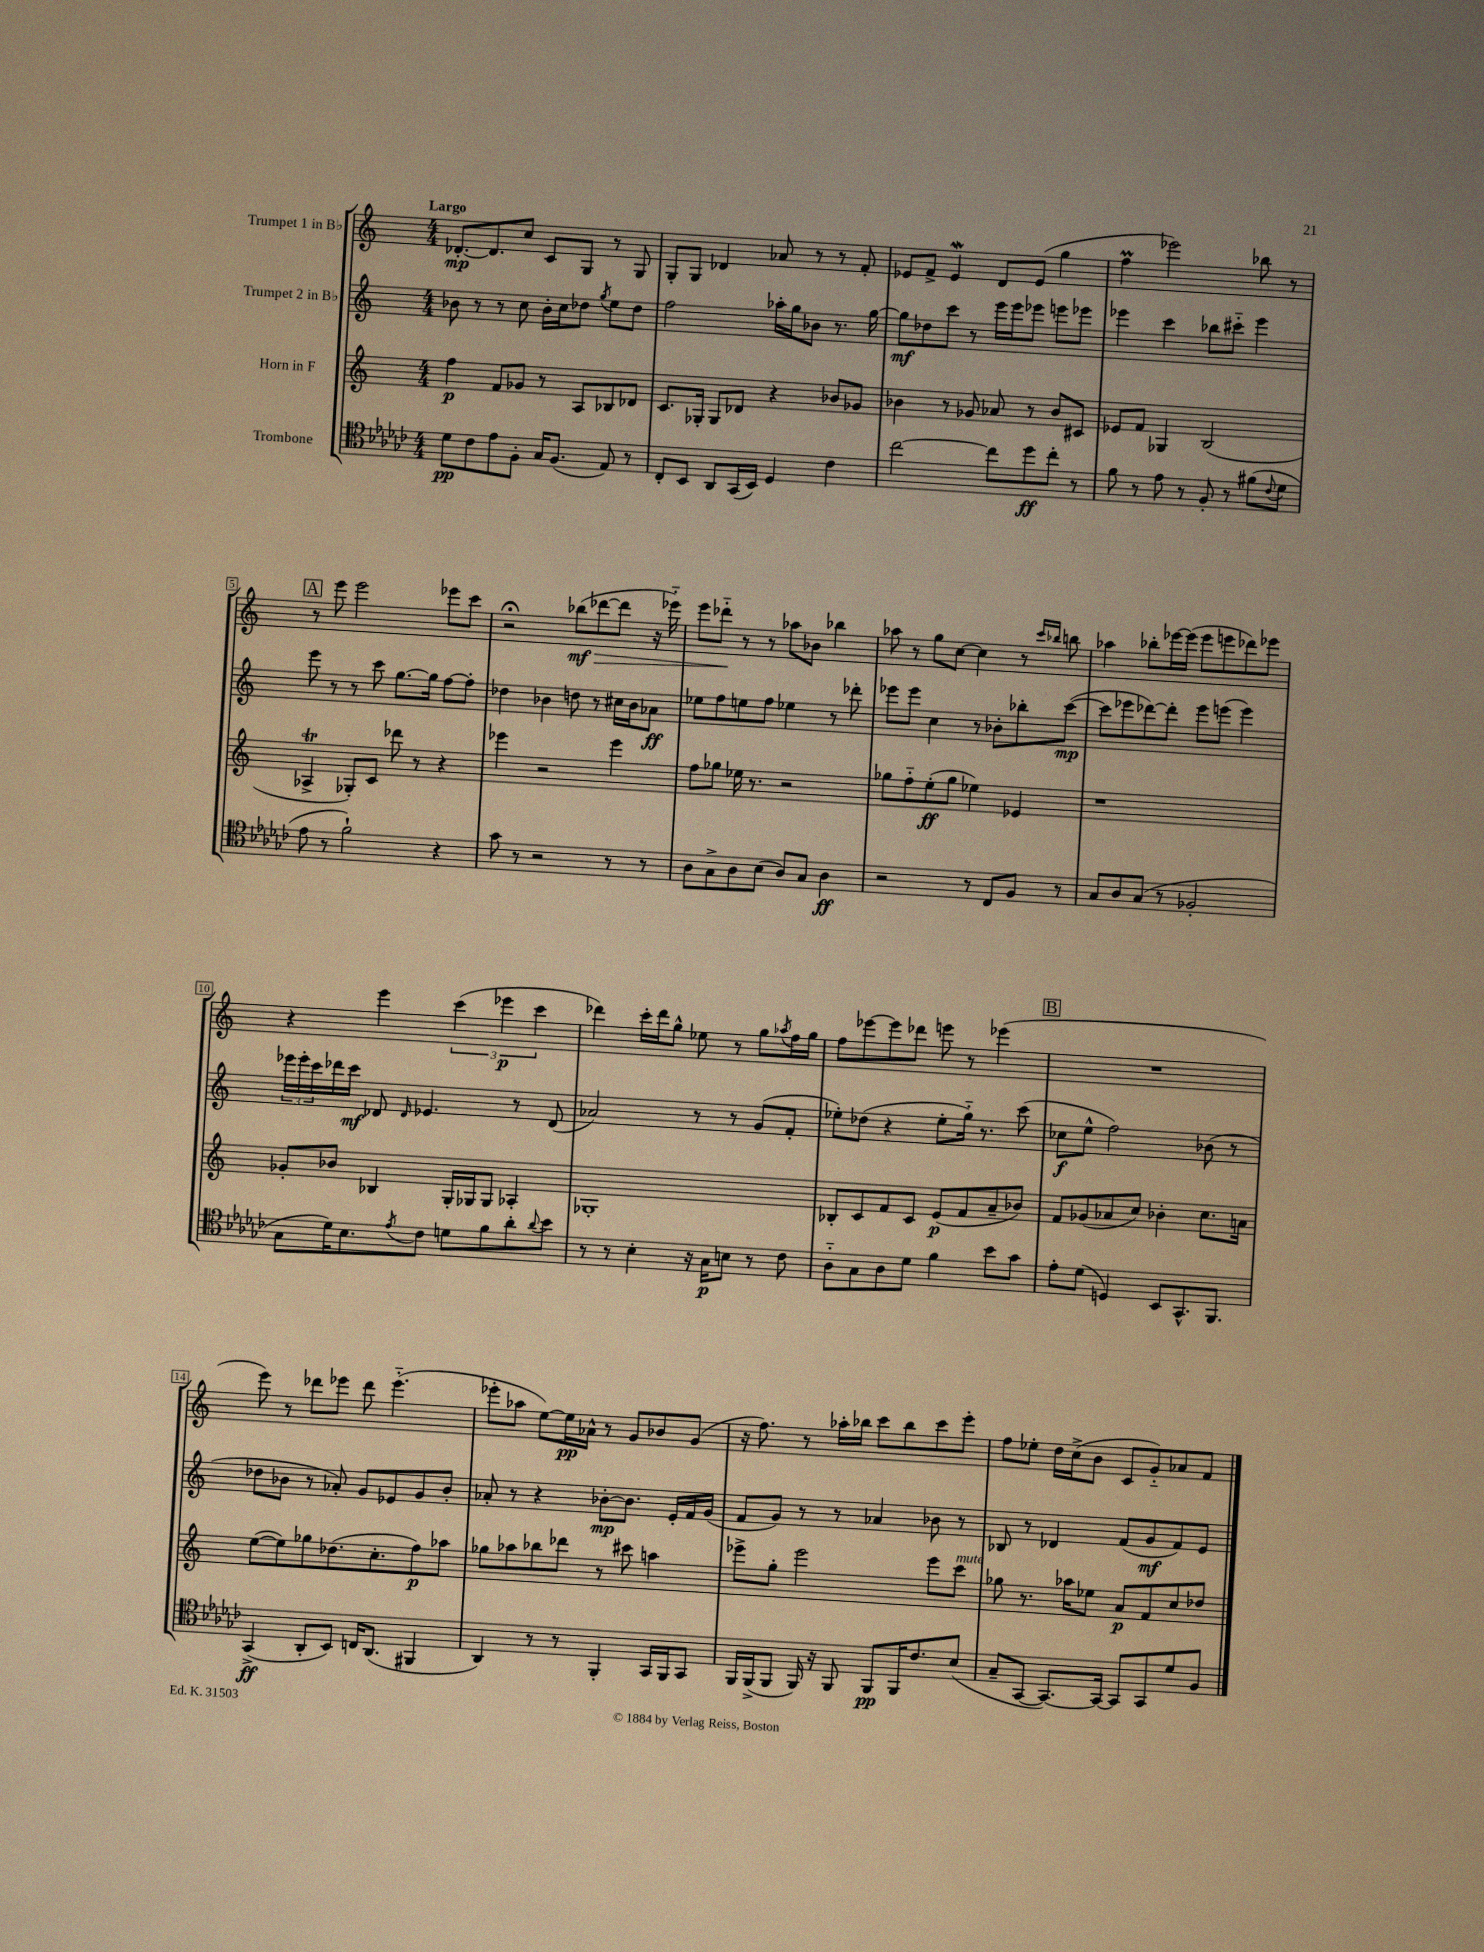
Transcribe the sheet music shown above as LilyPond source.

<<
\new StaffGroup <<
\new Staff = "s0" \with { instrumentName = "Trumpet 1 in Bb" } {
    \clef treble \key c \major \numericTimeSignature \time 4/4 \tempo "Largo"
    des'8.~-.\mp des'8. c''8 c'8 g8 r8 g8 |
    g8-. g8 des'4 aes'8 r8 r8 f'8-. |
    ees'8 f'8-> ees'4\mordent d'8 ees'8( g''4 |
    f''4\prall ees'''2) bes''8 r8 |
    \mark \markup { \box "A" } r8 e'''8 e'''2 ees'''8 c'''8 |
    r2\fermata bes''8\mf\>( des'''8~ des'''8 r16 ees'''16-_) |
    e'''8 des'''8-_\! r8 r8 aes''8 bes'8 bes''4 |
    aes''8 r8 g''8 c''8~ c''4 r8 \grace { c'''16 bes''16 } b''8 |
    aes''4 bes''8-. ees'''16~ ees'''16( ees'''8 e'''8 des'''8) ees'''8 |
    r4 e'''4 \tuplet 3/2 { c'''4( ees'''4\p c'''4 } |
    des'''4) c'''16-. des'''16 g''8-^ ees''8 r8 g''8 \acciaccatura { aes''8 } f''16 g''16 |
    f''8 ees'''8~ ees'''8 des'''8 e'''8 r8 ees'''4( |
    \mark \markup { \box "B" } R1 |
    e'''8) r8 des'''8 ees'''8 des'''8 ees'''4.-_( |
    ees'''8-. aes''8 e''8~) e''16\pp aes'16-^ r8 g'8 bes'8 g'8( |
    r16 f''8.) r8 aes''16-. bes''16 c'''8 bes''8 c'''8 e'''8-. |
    f''8 ees''8-. d''16 c''16->( b'8 c'8 g'8-_) aes'8 f'8 \bar "|." |
}
\new Staff = "s1" \with { instrumentName = "Trumpet 2 in Bb" } {
    \clef treble \key c \major \numericTimeSignature \time 4/4
    bes'8 r8 r8 c''8 bes'16-. c''16 des''8 \acciaccatura { g''8 } e''8 des''8 |
    f''2 aes''16-. g''16 bes'8 r8. g''16~ |
    g''8\mf des''8 c'''8 r8 e'''16 e'''16 ees'''8 e'''8 ees'''8 |
    ees'''4 c'''4 bes''8 cis'''8-_ ees'''4 |
    \mark \markup { \box "A" } e'''8 r8 r8 c'''8 g''8.~ g''16 f''8~ f''8-. |
    des''4 bes'4 d''8 r8 cis''16 bes'16 aes'8\ff |
    ees''8 f''8 e''8 f''8 ees''4 r8 des'''8-. |
    ees'''8 ees'''8 c''4 r8 bes'8-. bes''8-. c'''8~\mp( |
    c'''8 ees'''8 des'''8~) des'''8-. ees'''8 e'''8( e'''4) |
    \tuplet 3/2 { ees'''16 ees'''16-. c'''16 } des'''16 c'''16\mf des'8 \grace { des'16 } ees'4. r8 des'8( |
    aes'2) r8 r8 g'8( f'8-. |
    ees''8-.) des''8( r4 ees''8-. g''16-_) r8. c'''8( |
    \mark \markup { \box "B" } ces''8\f e''8-^ f''2) bes'8( r8 |
    des''8 bes'8 r8 aes'8-.) g'8 ees'8 g'8 bes'8-. |
    aes'8-. r8 r4 bes'8~-.\mp bes'8. e'16-. f'16 g'16( |
    f'8 g'8) r8 r8 aes'4 bes'8 r8 |
    bes8 r8 des'4 f'8( g'8\mf f'8) e'8 \bar "|." |
}
\new Staff = "s2" \with { instrumentName = "Horn in F" } {
    \clef treble \key c \major \numericTimeSignature \time 4/4
    f''4\p f'8 ges'8 r8 a8 bes8 des'8 |
    c'8. ges16-. ges8 des'8 r4 bes'8 ges'8 |
    bes'4 r8 ges'8 aes'8 r8 bes'8 cis'8 |
    ees'8 f'8 ges4 b2( |
    \mark \markup { \box "A" } aes4->\trill ges8-.) c'8 des'''8 r8 r4 |
    ees'''4 r2 ees'''4 |
    f''8 ges''8 ees''16 r8. r2 |
    ges''8 f''8-_ e''8-.\ff( ges''8 ees''4) ees'4 |
    r1 |
    ges'8-. bes'8 bes4 g16-. ges16 ges8 aes4-. |
    ges1-. |
    bes8-. c'8 f'8 c'8 e'8\p( f'8 a'8-- bes'8) |
    \mark \markup { \box "B" } f'8 ges'8( aes'8 c''8) bes'4-. c''8. a'16 |
    e''8~( e''8) ges''8 des''8.( c''8.-. f''8\p) aes''8 |
    ges''8 aes''8 bes''8 des'''8 r8 cis'''8 a''4 |
    ees'''8-> g''8-. ees'''2 ees'''8 c'''8^\markup { \italic "mute" } |
    ges''8 r8. aes''16 ees''8 a'8\p f'8 c''8 des''8 \bar "|." |
}
\new Staff = "s3" \with { instrumentName = "Trombone" } {
    \clef tenor \key ges \major \numericTimeSignature \time 4/4
    des'8\pp ces'8 ees'8 f8-. ges16 f8.( ees8) r8 |
    ces8-. bes,8 aes,8 ges,16( bes,16) des4 ces'4 |
    ces''2~ ces''8 des''8\ff ces''8-. r8 |
    f'8 r8 ees'8 r8 f8-. r8 fis'8( \appoggiatura { ces'8 } des'8 |
    \mark \markup { \box "A" } ees'8 r8 f'2-!) r4 |
    ges'8 r8 r2 r8 r8 |
    aes8 ges8-> aes8 bes8( aes8) ges8 aes4\ff |
    r2 r8 ces8 f8 r8 |
    ges8 aes8 ges8( r8 fes2-. |
    ges8 des'16) bes8. \acciaccatura { ees'8 } ces'8 d'8 f'8 aes'8-. \appoggiatura { aes'8 } bes'8 |
    r8 r8 bes4-. r16 ges16\p b8 r8 ces'8 |
    aes8-_ ges8 aes8 des'8 f'4 bes'8 ges'8 |
    \mark \markup { \box "B" } ees'8-. des'8( d4) bes,8 ges,8.-^ f,8. |
    ges,4->\ff( aes,8-. bes,8) c16 aes,8.( fis,4 |
    aes,4) r8 r8 f,4-. ges,16 f,16 ges,8 |
    f,16 f,16->( f,8 f,16) r16 f,8 f,8\pp f,16 ces'8. bes8( |
    ges8-- ges,8~ ges,8.~) ges,16~ ges,8 ges,8 des'8 f8 \bar "|." |
}
>>
>>
\layout { \context { \Score \override BarNumber.stencil = #(make-stencil-boxer 0.1 0.3 ly:text-interface::print) } }
